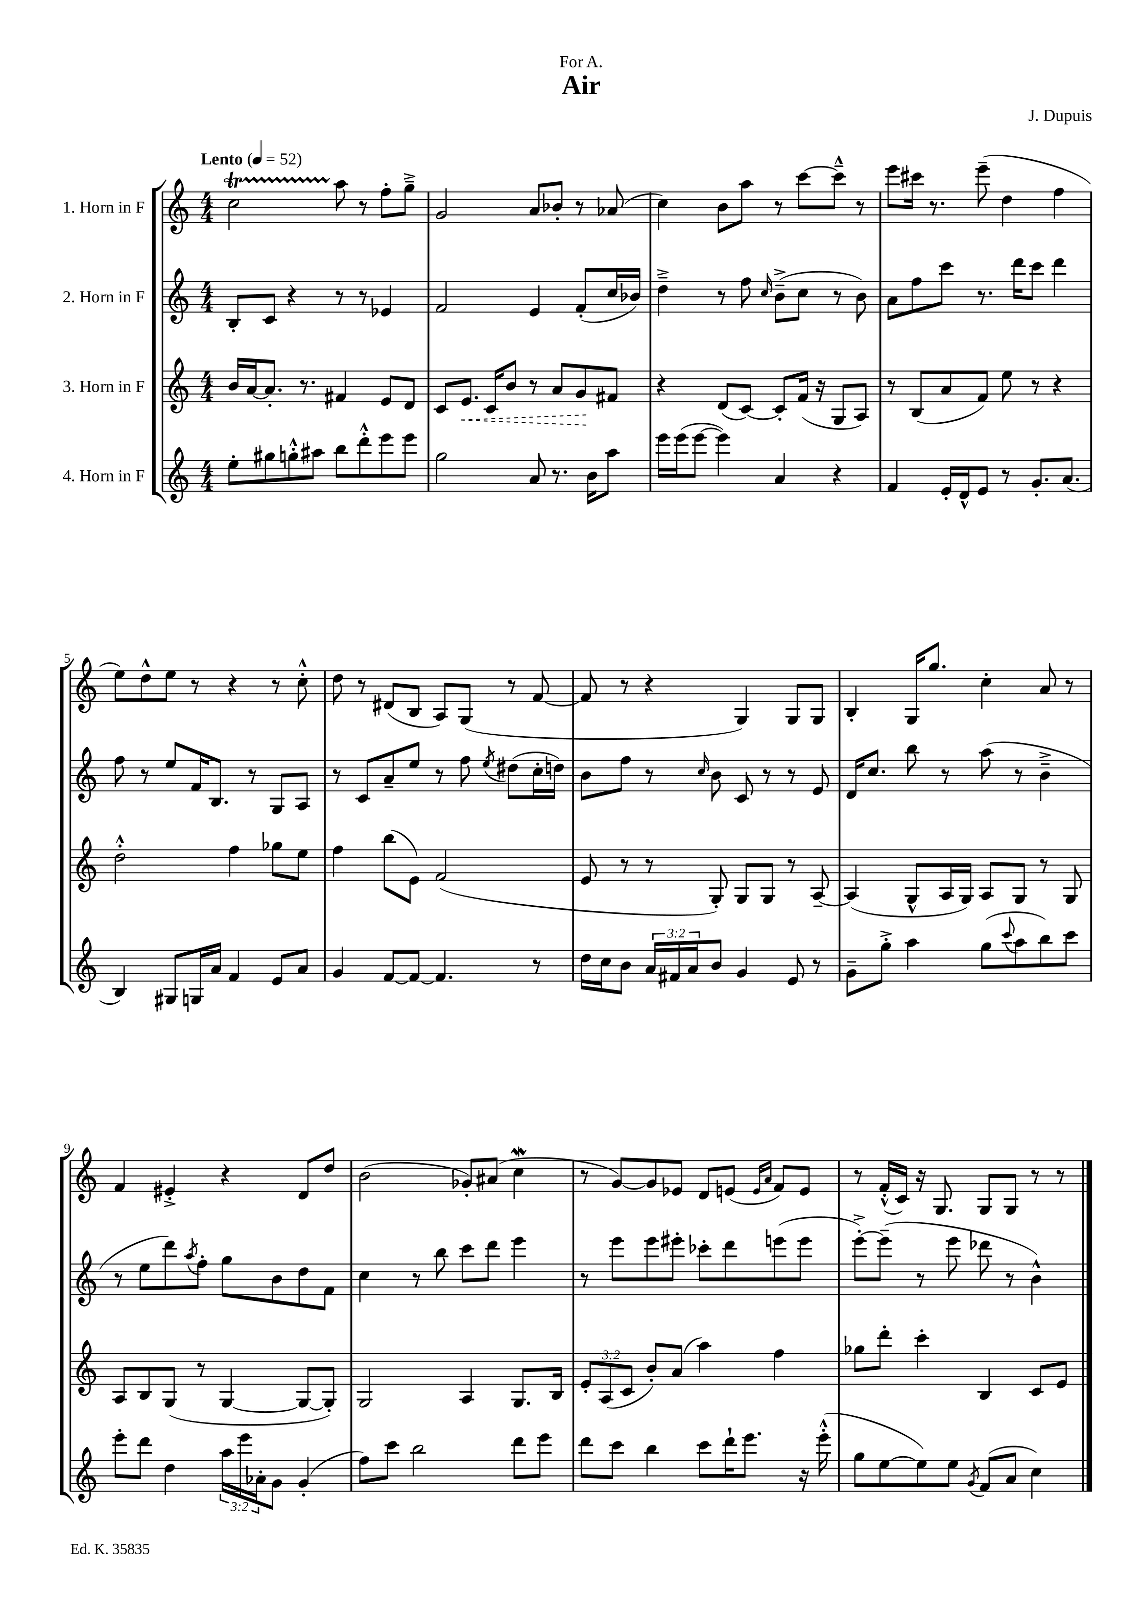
\header { title = "Air" composer = "J. Dupuis" dedication = "For A." }
<<
\new StaffGroup <<
\new Staff = "s0" \with { instrumentName = "1. Horn in F" } {
    \clef treble \key c \major \numericTimeSignature \time 4/4 \tempo "Lento" 4 = 52
    c''2\startTrillSpan a''8\stopTrillSpan r8 f''8-. g''8---> |
    g'2 a'8 bes'8-. r8 aes'8( |
    c''4) b'8 a''8 r8 c'''8~ c'''8---^ r8 |
    e'''8 cis'''16 r8. e'''8--( d''4 f''4 |
    e''8) d''8-^ e''8 r8 r4 r8 c''8-.-^ |
    d''8 r8 dis'8( b8 a8) g8( r8 f'8~ |
    f'8 r8 r4 g4) g8 g8 |
    b4-. g16 g''8. c''4-. a'8 r8 |
    f'4 eis'4-.-> r4 d'8 d''8 |
    b'2( ges'8-.) ais'8( c''4\mordent |
    r8 g'8~) g'8 ees'8 d'8 e'8( \grace { e'16 a'16 } f'8) e'8 |
    r8 f'16-.-^( c'16) r16 g8. g8 g8 r8 r8 \bar "|." |
}
\new Staff = "s1" \with { instrumentName = "2. Horn in F" } {
    \clef treble \key c \major \numericTimeSignature \time 4/4
    b8-. c'8 r4 r8 r8 ees'4 |
    f'2 e'4 f'8-.( c''16 bes'16) |
    d''4---> r8 f''8 \grace { c''16 } b'8--->( c''8 r8 b'8) |
    a'8 f''8 c'''8 r8. d'''16 c'''8 d'''4 |
    f''8 r8 e''8 f'16 b8. r8 g8 a8 |
    r8 c'8 a'8-- e''8 r8 f''8 \acciaccatura { e''8 } dis''8( c''16-. d''16) |
    b'8 f''8 r8 \grace { c''16 } b'8 c'8 r8 r8 e'8 |
    d'16 c''8. b''8 r8 a''8( r8 b'4---> |
    r8 e''8 d'''8) \acciaccatura { a''8 } f''8-. g''8 b'8 d''8 f'8 |
    c''4 r8 b''8 c'''8 d'''8 e'''4 |
    r8 e'''8 e'''8 eis'''8-. ces'''8-. d'''8 e'''8( e'''8 |
    e'''8~-.->) e'''8--( r8 e'''8 des'''8 r8 b'4-^) \bar "|." |
}
\new Staff = "s2" \with { instrumentName = "3. Horn in F" } {
    \clef treble \key c \major \numericTimeSignature \time 4/4 \override Staff.TupletNumber.text = #tuplet-number::calc-fraction-text
    b'16 a'16~ a'8.-. r8. fis'4 e'8 d'8 |
    c'8 \once \override Hairpin.style = #'dashed-line e'8.\< c'16 b'8 r8 a'8 g'8\! fis'8 |
    r4 d'8( c'8~) c'8-. f'16( r16 g8 a8) |
    r8 b8( a'8 f'8) e''8 r8 r4 |
    d''2-.-^ f''4 ges''8 e''8 |
    f''4 b''8( e'8) f'2( |
    e'8 r8 r8 g8-.) g8 g8 r8 a8~-- |
    a4( g8-^ a16 g16) a8 g8 r8 g8 |
    a8 b8 g8( r8 g4~ g8~ g8-.) |
    g2 a4 g8. b16 |
    \tuplet 3/2 { e'8-. a8( c'8 } b'8-.) a'8( a''4) f''4 |
    ges''8 d'''8-. c'''4-. b4 c'8 e'8 \bar "|." |
}
\new Staff = "s3" \with { instrumentName = "4. Horn in F" } {
    \clef treble \key c \major \numericTimeSignature \time 4/4 \override Staff.TupletNumber.text = #tuplet-number::calc-fraction-text
    e''8-. gis''8 g''8-.-^ ais''8 b''8 d'''8-.-^ e'''8 e'''8 |
    g''2 a'8 r8. b'16 a''8 |
    e'''16 e'''16( e'''8~ e'''4) a'4 r4 |
    f'4 e'16-. d'16-^ e'8 r8 g'8.-. a'8.( |
    b4) gis8 g16 a'16 f'4 e'8 a'8 |
    g'4 f'8~ f'8~ f'4. r8 |
    d''16 c''16 b'8 \tuplet 3/2 { a'16 fis'16 a'16 } b'8 g'4 e'8 r8 |
    g'8-- g''8-.-> a''4 g''8( \appoggiatura { c'''8 } a''8 b''8) c'''8 |
    e'''8-. d'''8 d''4 \tuplet 3/2 { a''16 e'''16 aes'16-. } g'8 g'4-.( |
    f''8) c'''8 b''2 d'''8 e'''8 |
    d'''8 c'''8 b''4 c'''8 d'''16-! e'''8. r16 e'''16-.-^( |
    g''8 e''8~ e''8) e''8 \acciaccatura { g'8 } f'8( a'8 c''4) \bar "|." |
}
>>
>>
